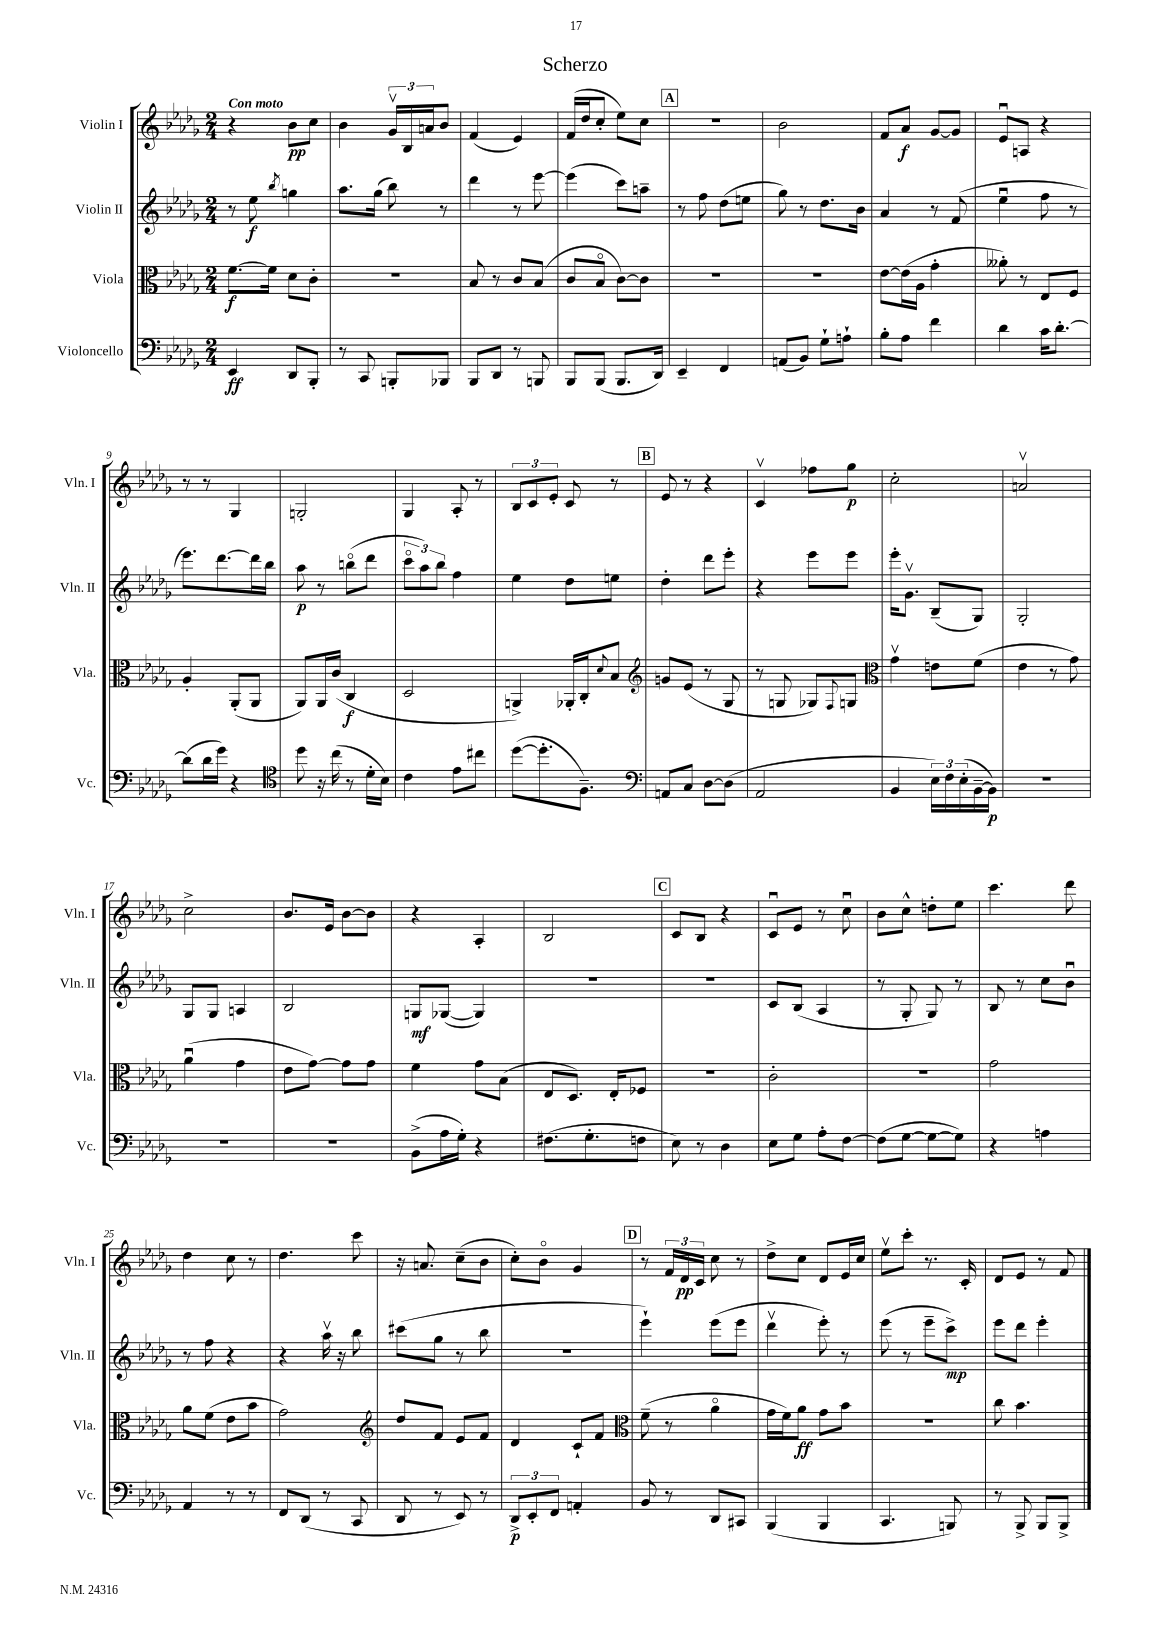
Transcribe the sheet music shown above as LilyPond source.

\header { title = "Scherzo" }
<<
\new StaffGroup <<
\new Staff = "s0" \with { instrumentName = "Violin I" shortInstrumentName = "Vln. I" } {
    \clef treble \key des \major \numericTimeSignature \time 2/4 \tempo "Con moto"
    r4 bes'8\pp c''8 |
    bes'4 \tuplet 3/2 { ges'16\upbow bes16 a'16 } bes'8 |
    f'4( ees'4) |
    f'16( des''16 c''8-. ees''8) c''8 |
    \mark \markup { \box "A" } R2 |
    bes'2 |
    f'8 aes'8\f ges'8~ ges'8 |
    ees'8\downbow a8 r4 |
    r8 r8 ges4 |
    g2-. |
    ges4 aes8-. r8 |
    \tuplet 3/2 { bes8 c'8 ees'8-. } c'8 r8 |
    \mark \markup { \box "B" } ees'8 r8 r4 |
    c'4\upbow fes''8 ges''8\p |
    c''2-. |
    a'2\upbow |
    c''2-> |
    bes'8. ees'16 bes'8~ bes'8 |
    r4 aes4-. |
    bes2 |
    \mark \markup { \box "C" } c'8 bes8 r4 |
    c'8\downbow ees'8 r8 c''8\downbow |
    bes'8 c''8-^ d''8-. ees''8 |
    c'''4. des'''8 |
    des''4 c''8 r8 |
    des''4. c'''8 |
    r16 a'8. c''8--( bes'8 |
    c''8-.) bes'8\flageolet ges'4 |
    \mark \markup { \box "D" } r8 \tuplet 3/2 { f'16 des'16\pp c'16 } c''8 r8 |
    des''8-> c''8 des'8 ees'16 c''16 |
    ees''8\upbow c'''8-. r8. c'16-. |
    des'8 ees'8 r8 f'8 \bar "|." |
}
\new Staff = "s1" \with { instrumentName = "Violin II" shortInstrumentName = "Vln. II" } {
    \clef treble \key des \major \numericTimeSignature \time 2/4
    r8 ees''8\f \acciaccatura { bes''8 } g''4 |
    aes''8. ges''16( bes''8) r8 |
    des'''4 r8 ees'''8~ |
    ees'''4( c'''8) a''8-- |
    \mark \markup { \box "A" } r8 f''8 des''8( e''8 |
    ges''8) r8 des''8. bes'16 |
    aes'4 r8 f'8( |
    ees''4\downbow f''8 r8 |
    ees'''8.) des'''8.~ des'''16 bes''16 |
    aes''8\p r8 b''8\flageolet( des'''8 |
    \tuplet 3/2 { c'''8\flageolet aes''8) bes''8 } f''4 |
    ees''4 des''8 e''8 |
    \mark \markup { \box "B" } des''4-. des'''8 ees'''8-. |
    r4 ees'''8 ees'''8 |
    ees'''16-. ges'8.\upbow bes8--( ges8) |
    ges2-. |
    ges8 ges8 a4 |
    bes2 |
    g8\mf ges8~( ges4) |
    r2 |
    \mark \markup { \box "C" } R2 |
    c'8 bes8( aes4 |
    r8 ges8-. ges8) r8 |
    bes8 r8 c''8 bes'8\downbow |
    r8 f''8 r4 |
    r4 aes''16\upbow r16 bes''8 |
    cis'''8( ges''8 r8 bes''8 |
    R2 |
    \mark \markup { \box "D" } ees'''4-!) ees'''8( ees'''8 |
    des'''4\upbow ees'''8-.) r8 |
    ees'''8( r8 ees'''8-- c'''8->\mp) |
    ees'''8 des'''8 ees'''4-. \bar "|." |
}
\new Staff = "s2" \with { instrumentName = "Viola" shortInstrumentName = "Vla." } {
    \clef alto \key des \major \numericTimeSignature \time 2/4
    f'8.~\f f'16 des'8 c'8-. |
    r2 |
    bes8 r8 c'8 bes8( |
    c'8 bes8\flageolet c'8~) c'8 |
    \mark \markup { \box "A" } R2 |
    R2 |
    ees'8~ ees'16( aes16 ges'4-. |
    aeses'8-.) r8 ees8 f8 |
    aes4-. aes,8-.( aes,8 |
    aes,8) aes,16 c'16( c4\f |
    des2 |
    a,4->) aes,16-. c16-. \appoggiatura { des'8 } bes8 |
    \mark \markup { \box "B" } \clef treble g'8 ees'8( r8 ges8 |
    r8 g8 ges8) \appoggiatura { f8 } g8 |
    \clef alto ges'4\upbow e'8 f'8( |
    ees'4 r8 ges'8) |
    aes'4\downbow( ges'4 |
    ees'8 ges'8~) ges'8 ges'8 |
    f'4 ges'8 bes8( |
    ees8 des8.) ees16-. fes8 |
    \mark \markup { \box "C" } r2 |
    c'2-. |
    r2 |
    ges'2 |
    aes'8 f'8( ees'8 bes'8 |
    ges'2) |
    \clef treble des''8 f'8 ees'8 f'8 |
    des'4 c'8-! f'8 |
    \mark \markup { \box "D" } \clef alto f'8--( r8 aes'4\flageolet |
    ges'16 f'16) aes'8\ff ges'8 bes'8 |
    R2 |
    c''8 bes'4. \bar "|." |
}
\new Staff = "s3" \with { instrumentName = "Violoncello" shortInstrumentName = "Vc." } {
    \clef bass \key des \major \numericTimeSignature \time 2/4
    ees,4\ff des,8 bes,,8-. |
    r8 c,8 b,,8-. bes,,8 |
    bes,,8 des,8 r8 b,,8 |
    bes,,8 bes,,8( bes,,8. des,16) |
    \mark \markup { \box "A" } ees,4-- f,4 |
    a,8( bes,8) ges8-! a8-! |
    bes8-. aes8 f'4 |
    des'4 c'16 des'8.~-. |
    des'8( des'16 ges'16) r4 |
    \clef tenor des''8 r16 c''16( r8 des'16-. bes16) |
    c'4 ees'8 cis''8 |
    des''8~( des''8.-. f8.--) |
    \mark \markup { \box "B" } \clef bass a,8 c8 des8~ des8( |
    aes,2 |
    bes,4 \tuplet 3/2 { ees16) f16 ees16-.( } bes,16~-- bes,16\p) |
    R2 |
    R2 |
    R2 |
    bes,8->( aes16 ges16-.) r4 |
    fis8.( ges8.-. f8 |
    \mark \markup { \box "C" } ees8) r8 des4 |
    ees8 ges8 aes8-. f8~ |
    f8( ges8~ ges8~ ges8) |
    r4 a4 |
    aes,4 r8 r8 |
    f,8 des,8( r8 c,8 |
    des,8 r8 ees,8) r8 |
    \tuplet 3/2 { des,8->\p ees,8-. f,8 } a,4-. |
    \mark \markup { \box "D" } bes,8 r8 des,8 cis,8 |
    bes,,4( bes,,4 |
    c,4. b,,8) |
    r8 bes,,8-> bes,,8 bes,,8-> \bar "|." |
}
>>
>>
